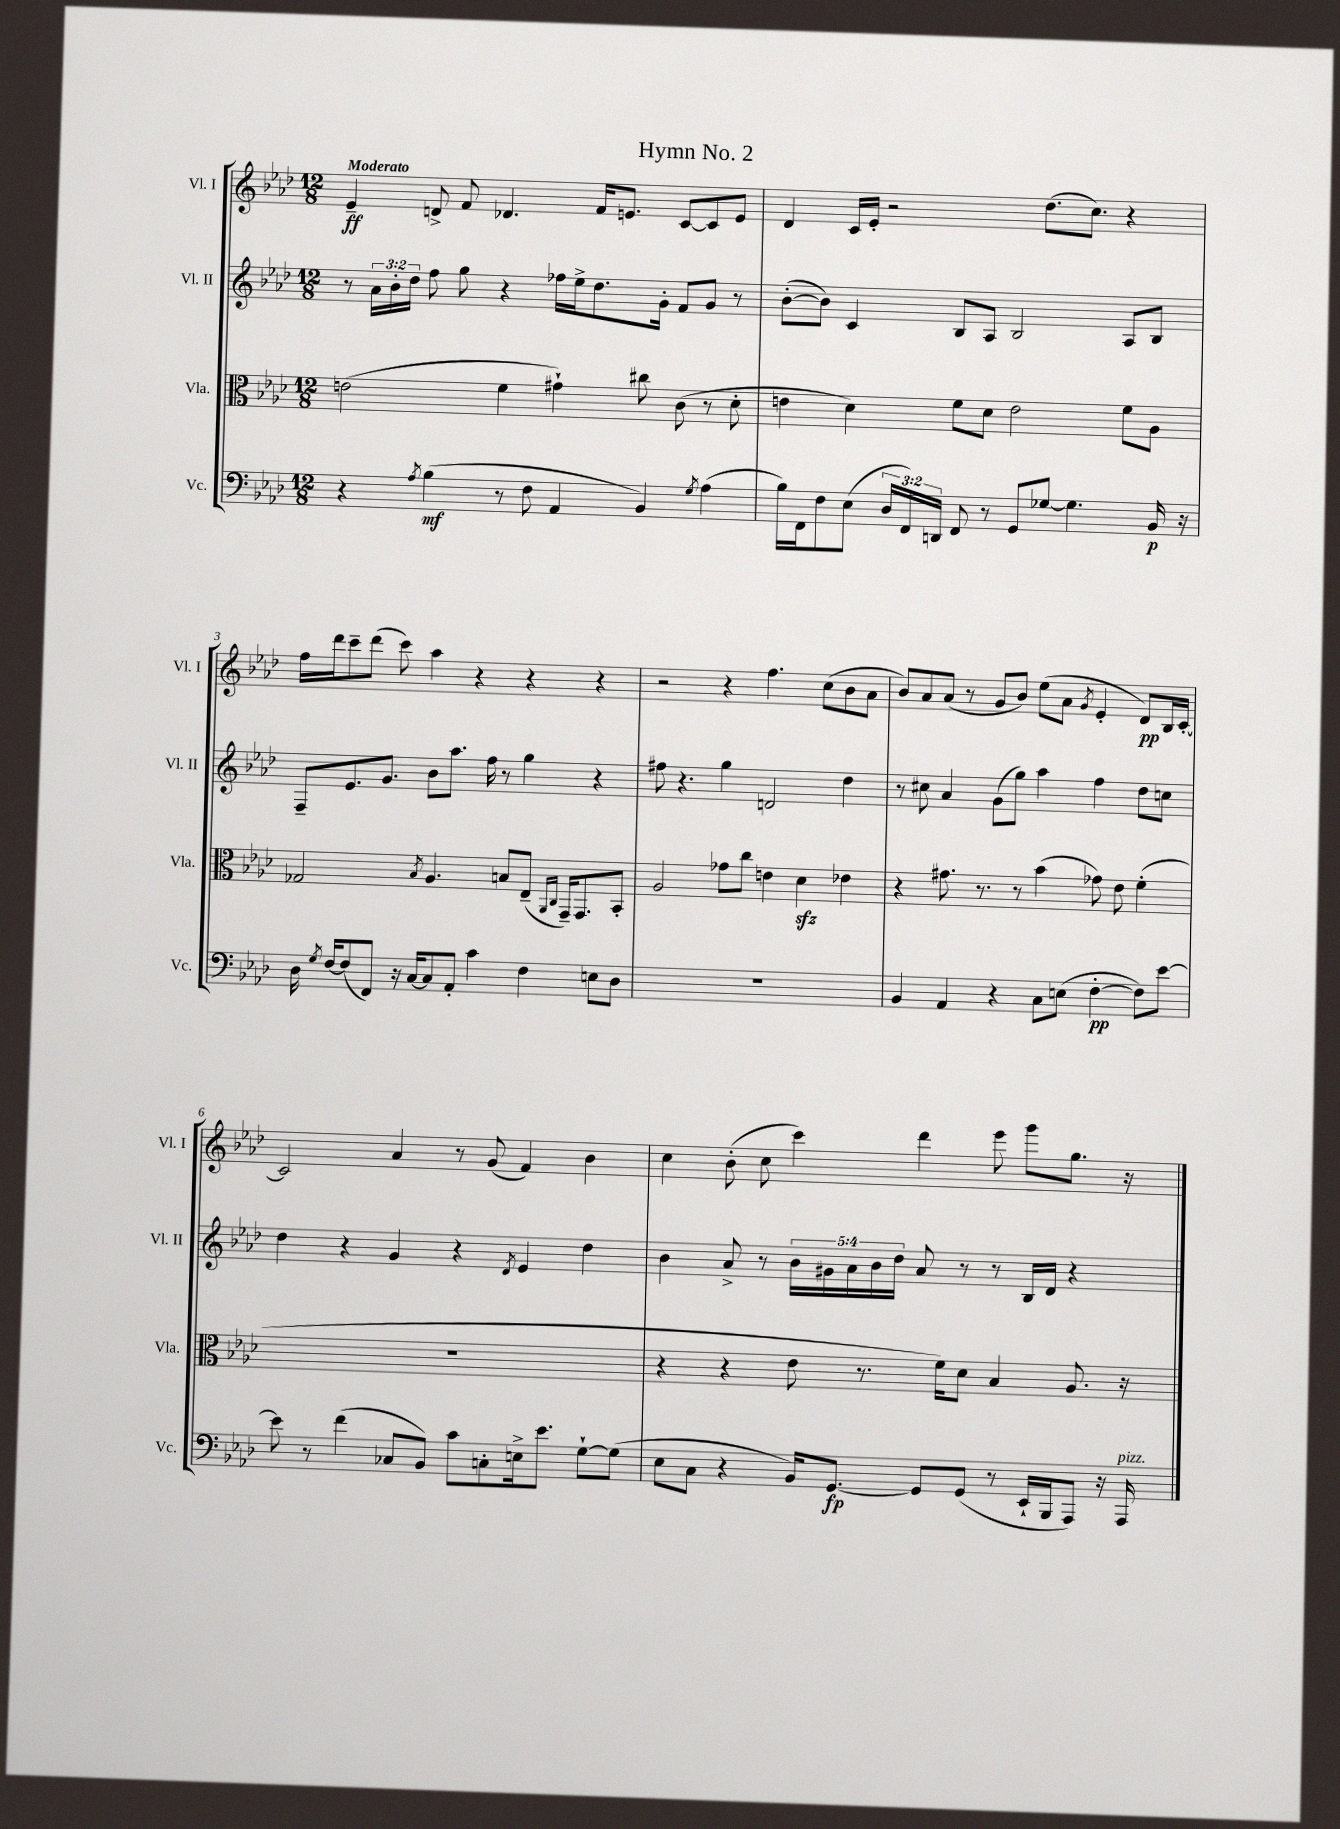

**kern	**dynam	**kern	**kern	**kern	**dynam
*part4	*part4	*part3	*part2	*part1	*part1
*staff4	*staff4	*staff3	*staff2	*staff1	*staff1
*I"Vc.	*	*I"Vla.	*I"Vl. II	*I"Vl. I	*
*I'Vc.	*	*I'Vla.	*I'Vl. II	*I'Vl. I	*
*clefF4	*	*clefC3	*clefG2	*clefG2	*
*k[b-e-a-d-]	*	*k[b-e-a-d-]	*k[b-e-a-d-]	*k[b-e-a-d-]	*
*M12/8	*	*M12/8	*M12/8	*M12/8	*
=1	=1	=1	=1	=1	=1
!	!	!	!	!LO:TX:a:B:t=Moderato	!
4r	.	(2en\	8r	4e-~/	ff
.	.	.	24a-\LL	.	.
.	.	.	24b-'\	.	.
.	.	.	24dd-\JJ	.	.
8qA-/	.	.	.	.	.
(4B-\	mf	.	8ff\	8dn^/	.
.	.	.	8gg\	8f/	.
8r	.	4f\	4r	4.d-X/	.
8F\	.	.	.	.	.
4AA-/	.	4g#X`\)	16ff-X\LL	.	.
.	.	.	16ee-^\J	.	.
.	.	.	8.dd-\	16f/KL	.
.	.	.	.	8.en/J	.
4BB-/)	.	8cc#X\	.	.	.
.	.	.	16g'\Jk	.	.
.	.	(8c\	8f/L	[8c/L	.
8qG/	.	.	.	.	.
(4A-\	.	8r	8g/J	8c/]	.
.	.	8d-'\	8r	8e/J	.
=2	=2	=2	=2	=2	=2
16B-\LL)	.	4en\	([8b-'\L	4d-/	.
16FF\J	.	.	.	.	.
8F\	.	.	8b-\J])	.	.
(8E-\J	.	4d-\)	4c/	16c/LL	.
.	.	.	.	16e-'/JJ	.
24D-/LL	.	.	.	2r	.
24FF/)	.	.	.	.	.
24DDn/JJ	.	.	.	.	.
8FF/	.	8f\L	8B-/L	.	.
8r	.	8d-\J	8A-/J	.	.
8GG/L	.	2e\	2B-/	.	.
[8G-X/J	.	.	.	(8.dd-\L	.
4.G-\]	.	.	.	.	.
.	.	.	.	8.cc\J)	.
.	.	8f\L	8A-/L	4r	.
16BB-/	p	8A-\J	8B-/J	.	.
16r	.	.	.	.	.
!!LO:LB:g=z
=3	=3	=3	=3	=3	=3
16D-\	.	2G-X/	8F~/L	16ff\LL	.
8qG/	.	.	.	.	.
[16F/KL	.	.	.	16ddd-\J	.
(8F/]	.	.	8.e-/	8ccc~\	.
8FF/J)	.	.	.	(8ddd-\J	.
.	.	.	8.g/J	.	.
16r	.	.	.	8ccc\)	.
[16C/KL	.	.	.	.	.
.	.	8qB-/	.	.	.
8C/]	.	4.A-/	8b-\L	4aa-\	.
8AA-'/J	.	.	8.aa-\J	.	.
4c\	.	.	.	4r	.
.	.	.	16ff\	.	.
.	.	8Bn/L	8r	.	.
4F\	.	(8E-~/J	4gg\	4r	.
.	.	16qqAA-/LL	.	.	.
.	.	16qqC/JJ	.	.	.
.	.	16GG~/KL)	.	.	.
.	.	8.GG/	.	.	.
8En\L	.	.	4r	4r	.
8D-\J	.	8BB-'/J	.	.	.
=4	=4	=4	=4	=4	=4
1.r	.	2A-/	8ff#X\	2r	.
.	.	.	4.r	.	.
.	.	8g-X\L	4gg\	4r	.
.	.	8cc\J	.	.	.
.	.	4en\	2dn/	4.ff\	.
.	.	4d-zz\	.	.	.
.	.	.	.	(8cc\L	.
.	.	4e-X\	4dd-\	8b-\	.
.	.	.	.	8a-\J	.
=5	=5	=5	=5	=5	=5
4BB-/	.	4r	8r	8b-/L)	.
.	.	.	8cc#X\	8a-/	.
4AA-/	.	8.g#X\	4a-/	(8a-/J	.
.	.	.	.	8r	.
.	.	8.r	.	.	.
4r	.	.	(8g\L	8g/L	.
.	.	8r	8gg\J)	8b-/J)	.
8C\L	.	(4b-\	4aa-\	(8ee-\L	.
(8En\J	.	.	.	8a-\J	.
.	.	.	.	8qg/	.
[4F'\	pp	8g-X\)	4ff\	4e-'/	.
.	.	8e-\	.	.	.
8F\L])	.	(4f'\	8dd-\L	8d-/L)	pp
[8e-\J	.	.	8ccn\J	16B-/L	.
.	.	.	.	[16c'/JJ	.
!!LO:LB:g=z
=6	=6	=6	=6	=6	=6
8e-\]	.	1.r	4dd-\	2c/]	.
8r	.	.	.	.	.
(4f\	.	.	4r	.	.
8C-X/L	.	.	4g/	4a-/	.
8BB-/J)	.	.	.	.	.
8c\L	.	.	4r	8r	.
8Cn'\	.	.	.	(8g/	.
.	.	.	8qd-/	.	.
16En^\k	.	.	4e-/	4f/)	.
8.e-\J	.	.	.	.	.
[8G`\L	.	.	4dd-\	4b-\	.
(8G\J]	.	.	.	.	.
=7	=7	=7	=7	=7	=7
8E-\L	.	4r	4b-\	4cc\	.
8C\J	.	.	.	.	.
4r	.	4r	8a-^/	(8b-'\	.
.	.	.	8r	8cc\	.
16BB-/KL)	.	8e-\	20b-\LL	4ccc\)	.
.	.	.	20g#X\	.	.
[8.GG/J	fp	.	.	.	.
.	.	.	20a-\	.	.
.	.	8.r	.	.	.
.	.	.	20b-\	.	.
.	.	.	20dd-\JJ	.	.
8GG/L]	.	.	8a-/	4ddd-\	.
.	.	16f\KL)	.	.	.
(8GG/J	.	8d-\J	8r	.	.
8r	.	4B-/	8r	8eee-\	.
16EE-`/LL	.	.	16B-/LL	8ggg\L	.
16BBB-/J	.	.	16d-/JJ	.	.
8AAA-/J)	.	8.A-/	4r	8.gg\J	.
16r	.	.	.	.	.
!LO:TX:a:i:t=pizz.	!	!	!	!	!
16AAA-/	.	16r	.	16r	.
==	==	==	==	==	==
*-	*-	*-	*-	*-	*-
